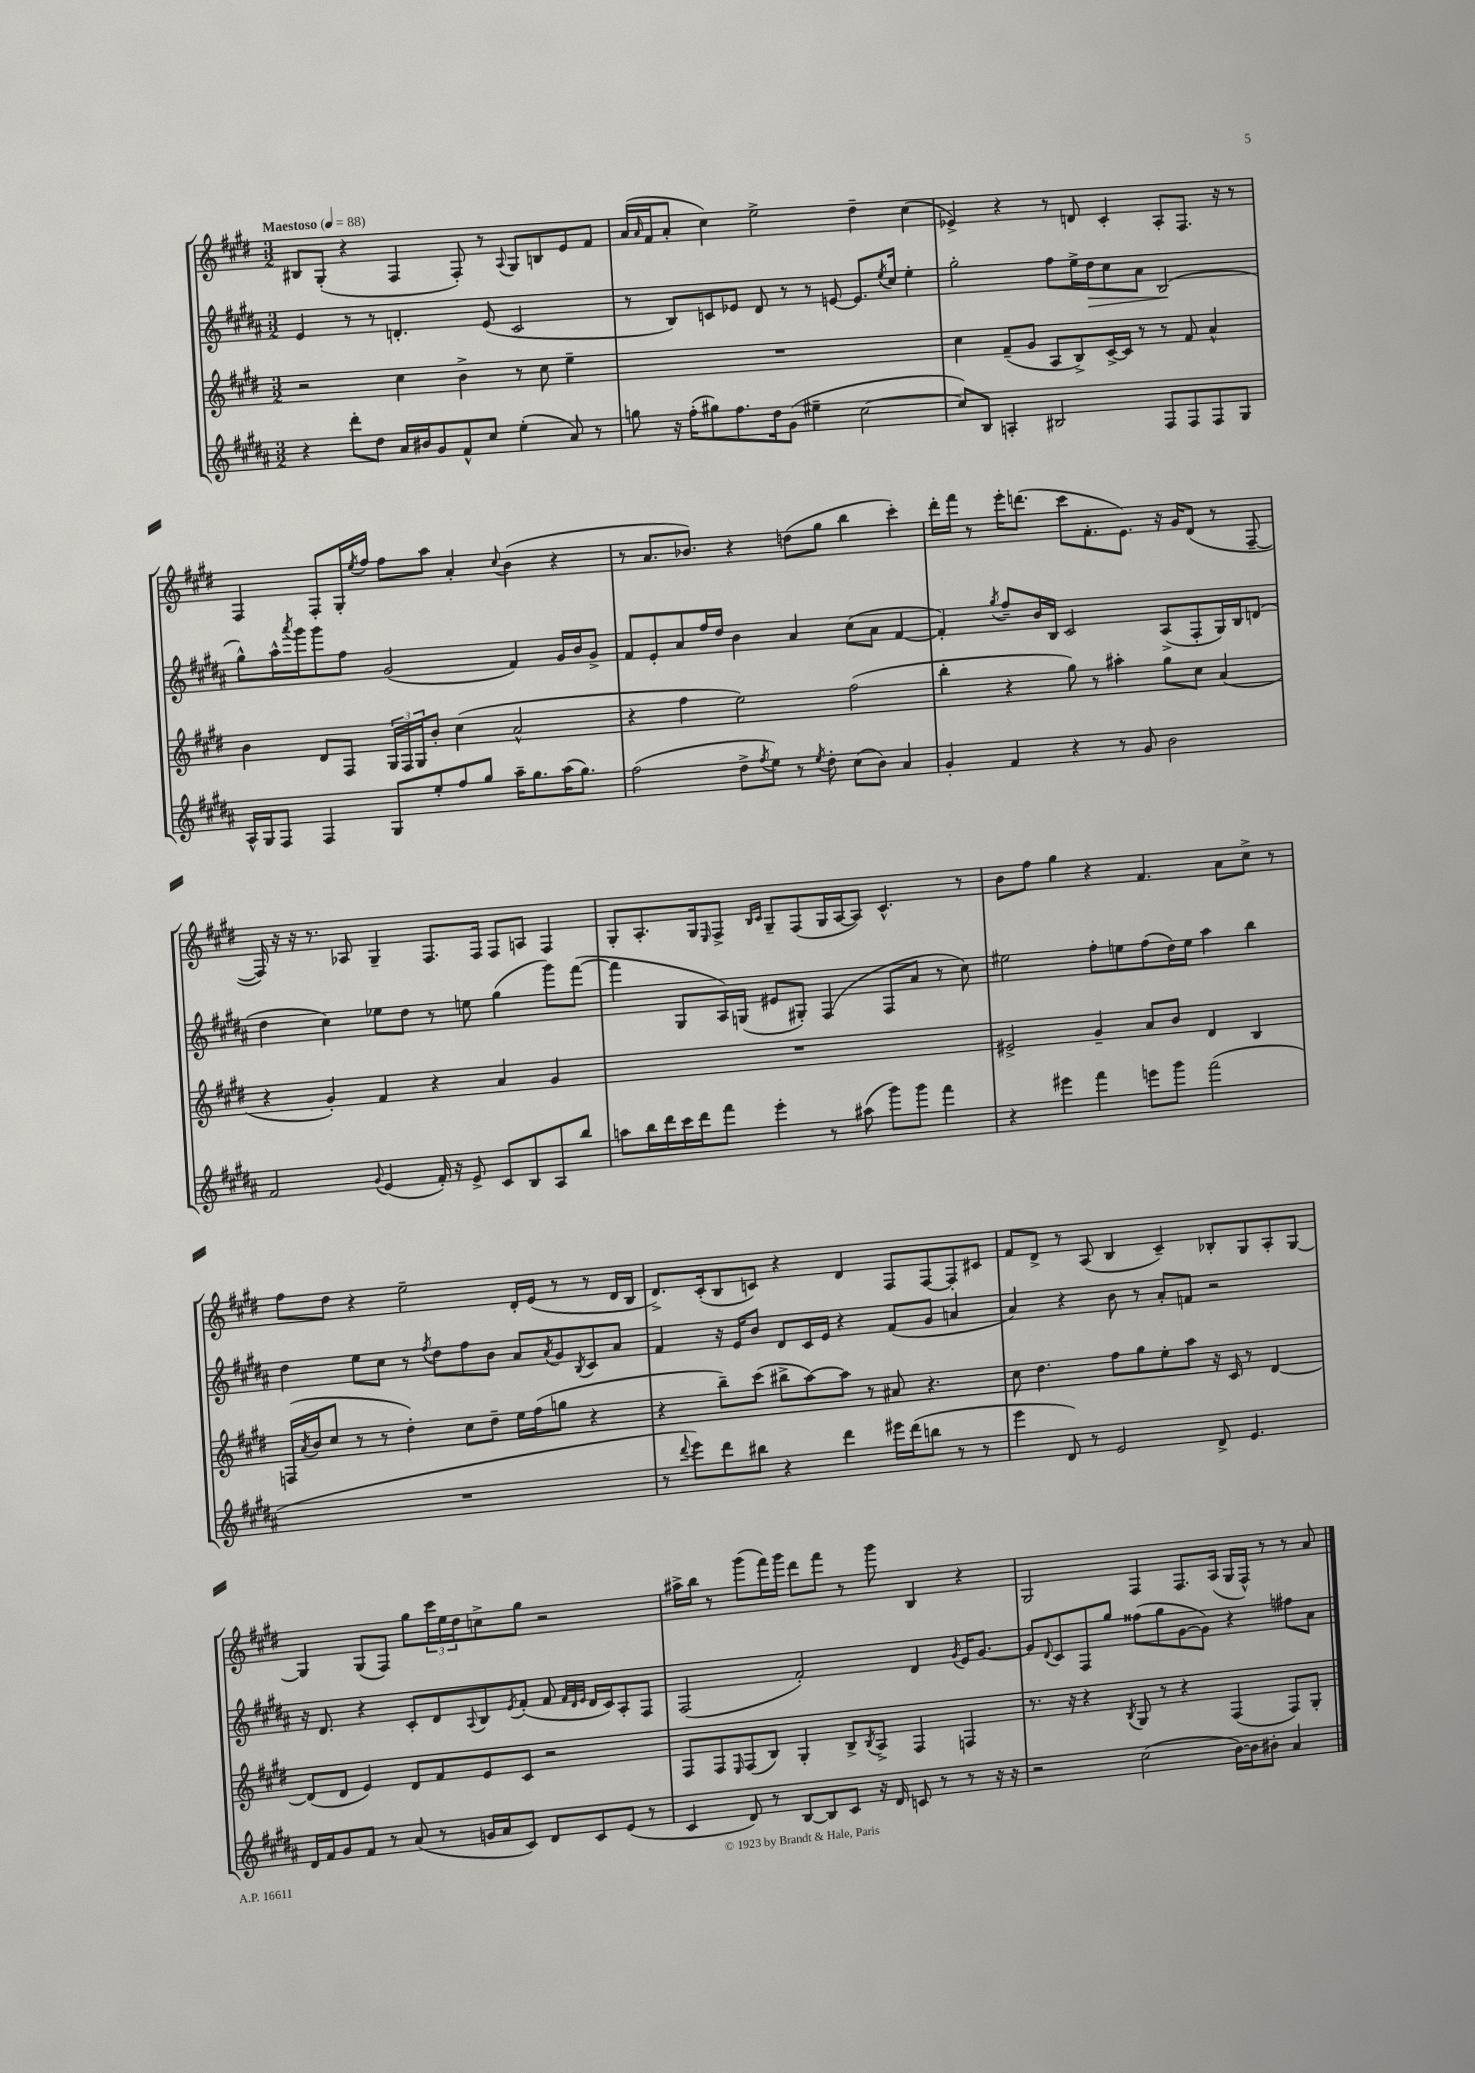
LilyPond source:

<<
\new StaffGroup <<
\new Staff = "s0" {
    \clef treble \key e \major \numericTimeSignature \time 3/2 \tempo "Maestoso" 4 = 88
    bis8 gis8-.( r4 fis4 fis8-.) r8 \appoggiatura { a8 } gis8 b8 e'8 fis'8 |
    a'16( \grace { a'16 } fis'16 a'8-. cis''4) e''2-> dis''4-- cis''4( |
    ees'4->) r4 r8 d'8 cis'4-. a8-. fis8. r16 r8 |
    fis4 fis8-. gis16-. \acciaccatura { e''8 } fis''16 fis''8 a''8 a'4-. \appoggiatura { cis''8 } b'4( r4 |
    r8 a'8. bes'8.) r4 d''8( gis''8 b''4 cis'''4-.) |
    dis'''16-. fis'''16 r8 e'''16-. d'''8.( cis'''8 fis'8.-. e'8.) r16 gis'16 dis'8( r8 fis8~-- |
    fis16) r16 r16 r8. aes8 gis4-- fis8. fis16 fis8 a8 fis4 |
    gis8-. a8.-. gis16 \grace { e16 } fis8-> \grace { b16 cis'16 } gis8-- fis8( gis16 a16~ a8) cis'4.-^ r8 |
    b'8 fis''8 gis''4 r4 fis'4. a'8 cis''8-> r8 |
    fis''8 dis''8 r4 e''2-- dis'16-. e'16( r8 r8 dis'16 b16 |
    dis'8.->) cis'16-.( b8 c'8) r4 dis'4 fis8 fis8~ fis8-. cis'8 |
    fis'8 dis'8-> r8 a8( b4 cis'4--) bes8-. gis8 a8-. gis8~ |
    gis4 gis8( fis8) gis''8 \tuplet 3/2 { cis'''16 e''16 dis''16 } c''8-> gis''8 r2 |
    ais''16-> b''16 r8 gis'''8( fis'''16) gis'''16 dis'''8 fis'''8 r8 gis'''8 b4 r4 |
    gis2 fis4 fis8. a16( gis16 fis16-^) r8 r8 a'8 \bar "|." |
}
\new Staff = "s1" {
    \clef treble \key b \major \numericTimeSignature \time 3/2
    e'4 r8 r8 d'4.-. e'8( cis'2 |
    r8 b8) c'8 ees'8 dis'8 r8 r8 e'8~ e'8. \acciaccatura { e''8 } cis''16 e''4-. |
    gis''2-. fis''8 e''16-> dis''16\> cis''8 ais'8 b2\!( |
    gis''8-^) ais''16-^ \acciaccatura { ais'''8 } gis'''16 gis'''8 fis''8 gis'2( fis'4) gis'16 b'16 gis'8-> |
    fis'8 e'8-. ais'8 fis''16 dis''16 b'4 ais'4 cis''8( ais'8 fis'4~ |
    fis'4-.) \acciaccatura { gis''8 } fis''8-- b'16 b16 cis'2 ais8->( fis8-. gis16) b16 d'8( |
    dis''4 cis''4) ees''8 dis''8 r8 e''8 gis''4( gis'''8) fis'''8~( |
    fis'''4 gis8 ais16) g16( eis'8 gis8-.) fis4( fis8 ais'8 r8 cis''8) |
    eis''2 fis''8-. e''8 fis''8( dis''16) e''16 ais''4 b''4 |
    dis''4 e''8 cis''8 r8 \acciaccatura { fis''8 } dis''8 fis''8 b'8 ais'8 \acciaccatura { ais'8 } gis'8 \acciaccatura { b8 } cis'8 ais'8 |
    fis'4 r16 e'16 b'8 dis'8 cis'16 e'16 r4 fis'8( gis'8 a'4 |
    ais'4) r4 b'8 r8 ais'8-. f'8 r2 |
    r16 dis'8. r4 cis'8-. dis'8 \appoggiatura { ais8 } b8 \acciaccatura { e'8 } fis'8-.( fis'8 \grace { fis'32 dis'32 e'32 } dis'16 cis'16) ais8-. fis8 |
    fis2( fis'2-.) dis'4 \acciaccatura { gis'8 } e'16 gis'8.~ |
    gis'8 \appoggiatura { dis'8 } cis'8 fis8 gis''8 fisis''8( gis''8 gis'8~ gis'8) r4 fis''8 ais'8 \bar "|." |
}
\new Staff = "s2" {
    \clef treble \key e \major \numericTimeSignature \time 3/2
    r2 cis''4 b'4-> r8 cis''8 e''4-- |
    R1. |
    cis''4 fis'8--( gis'8 a8 b8->) cis'16~-> cis'16 r8 r8 fis'8 a'4-^ |
    b'4 dis'8 fis8 \tuplet 3/2 { gis16 fis16 gis16 } b'8-. cis''4( a'2-^ |
    r4 fis''4 e''2) fis''2( |
    b''4-. r4 gis''8) r8 ais''4-. gis''8 cis''8 a'4( |
    r4 gis'4-.) fis'4 r4 a'4 gis'4 |
    R1. |
    eis'2-> gis'4-- a'8 b'8 dis'4 b4 |
    f16( \acciaccatura { a'8 } b'16 cis''8 r8 r8 dis''4-.) cis''8 dis''8-- e''16 fis''16( g''8 r4 |
    r4 b''8--) cis'''8( bis''8-> a''8~) a''8 r8 ais'8 r4. |
    cis''8 dis''4. fis''8 gis''8 e''8-. a''8 r16 cis'16 r8 dis'4~ |
    dis'8( dis'8 e'4) dis'8 fis'8 e'8 cis'8 r2 |
    fis8 fis8 \grace { e16 } fis8( b8) gis4-. b8-> \acciaccatura { b8 } a8-> fis4 f4 |
    r8. r16 r4 \acciaccatura { b8 } gis8 r8 r4 fis4( fis8) gis8-. \bar "|." |
}
\new Staff = "s3" {
    \clef treble \key b \major \numericTimeSignature \time 3/2
    r4 dis'''8-. dis''8 ais'16 bis'16 gis'8 fis'8-^ cis''8 e''4-.( ais'8) r8 |
    g''8 r16 fis''16-.( gis''8) fis''8. dis''16 gis'8( eis''4-- cis''2~ |
    cis''8) b8 a4-. bis2 fis8 fis8 fis8 gis8 |
    ais16-^ gis16 fis8 fis4 gis8 e''8-. fis''8 gis''8 ais''16-- gis''8. ais''16( gis''8.) |
    fis''2( dis''8-> \acciaccatura { fis''8 } e''8) r8 \acciaccatura { e''8 } dis''8-. cis''8( b'8) ais'4 |
    gis'4-. fis'4 r4 r8 gis'8 b'2 |
    fis'2 \appoggiatura { gis'8 } e'4( fis'16-.) r16 e'8-> cis'8 b8 ais8 b''8 |
    a''8 b''16 dis'''16 cis'''16 dis'''16 fis'''8 e'''4-. r8 ais''8( gis'''8) gis'''8 fis'''4 |
    r4 eis'''4 fis'''4 e'''8 gis'''8 fis'''2( |
    R1. |
    r8 \appoggiatura { dis'''8 } e'''8) dis'''8 bis''8 r4 dis'''4 eis'''16 dis'''16( b''8 r8 r8 |
    e'''4 dis'8) r8 e'2 dis'8-> e'4. |
    dis'16 fis'16 gis'8 fis'8 r8 ais'8( r8 g'16 ais'16 cis'8) dis'8 cis'8 e'8( r8 |
    cis'4 dis'8) r8 b8~ b8 cis'8 r16 dis'16 c'8 r8 r8 r16 r16 |
    r2 cis''2( b'16~) b'16 bis'8-. ais'4 \bar "|." |
}
>>
>>
\layout { \context { \Score \remove "Bar_number_engraver" } }
